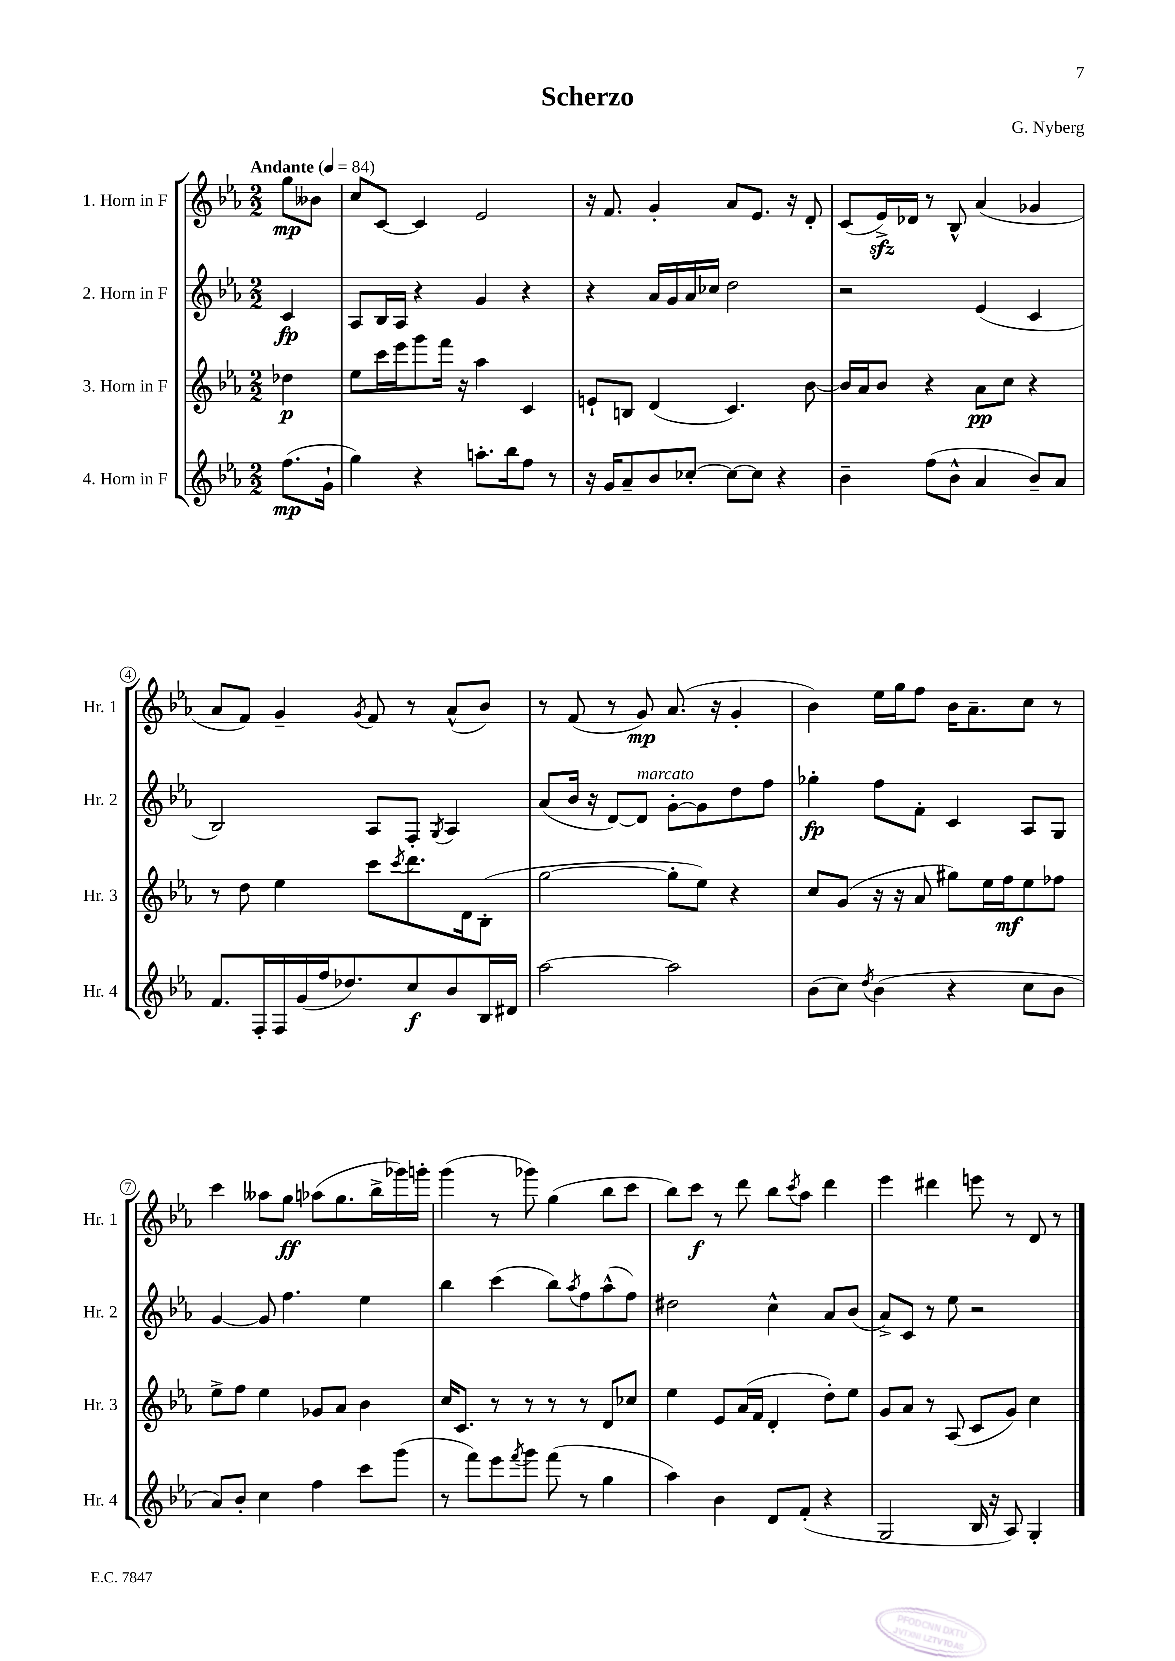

**kern	**kern	**kern	**kern
*staff4	*staff3	*staff2	*staff1
*clefG2	*clefG2	*clefG2	*clefG2
*k[b-e-a-]	*k[b-e-a-]	*k[b-e-a-]	*k[b-e-a-]
*M2/2	*M2/2	*M2/2	*M2/2
*MM84	*MM84	*MM84	*MM84
(8.ff	4dd-	4c	8gg
.	.	.	8b--
16g`	.	.	.
=	=	=	=
4gg)	8ee-	8A-	8cc
.	16ccc	16B-	[8c
.	16eee-	16A-	.
4r	8ggg	4r	4c]
.	16fff	.	.
.	16r	.	.
8.aa'	4aa-	4g	2e-
16bb-	.	.	.
8ff	4c	4r	.
8r	.	.	.
=	=	=	=
16r	8e`	4r	16r
16g	.	.	8.f
8a-~	8B	.	.
8b-	(4d	16a-	4g'
.	.	16g	.
[8cc-'	.	16a-	.
.	.	16cc-	.
8cc-_	4.c)	2dd	8a-
8cc-]	.	.	8.e-
4r	.	.	.
.	.	.	16r
.	[8b-	.	8d'
=	=	=	=
4b-~	16b-]	2r	(8c
.	16a-	.	.
.	8b-	.	16e-^)
.	.	.	16d-
(8ff	4r	.	8r
8b-^^	.	.	8B-^^
4a-	8a-	(4e-	(4a-
.	8cc	.	.
8b-~)	4r	4c	4g-
8a-	.	.	.
=	=	=	=
8.f	8r	2B-)	8a-
.	8dd	.	8f)
16F'	.	.	.
16F	4ee-	.	4g~
(16g	.	.	.
16ff	.	.	.
8.dd-)	.	.	.
.	.	.	8qg
.	8ccc	8A-	8f
.	8qccc	.	.
8cc	8.ddd	8F'	8r
.	.	8qG	.
8b-	.	4A-	(8a-^^
.	16d	.	.
16B-	(8B-'	.	8b-)
16d#	.	.	.
=	=	=	=
[2aa-	[2gg	(8a-	8r
.	.	16b-	(8f
.	.	16r	.
.	.	[8d)	8r
.	.	8d]	8g)
2aa-]	8gg']	[8g'	(8.a-
.	8ee-)	8g]	.
.	.	.	16r
.	4r	8dd	4g'
.	.	8ff	.
=	=	=	=
(8b-	8cc	4gg-'	4b-)
8cc)	(8g	.	.
8qdd	.	.	.
(4b-	16r	8ff	16ee-
.	16r	.	16gg
.	8a-	8f'	8ff
4r	8gg#)	4c	16b-
.	.	.	8.a-~
.	16ee-	.	.
.	16ff	.	.
8cc	8ee-	8A-	8cc
8b-	8ff-	8G	8r
=	=	=	=
8a-)	8ee-^	[4g	4ccc
8b-'	8ff	.	.
4cc	4ee-	8g]	8aa--
.	.	4.ff	8gg
4ff	8g-	.	(8aa-
.	8a-	.	8.gg
8ccc	4b-	4ee-	.
.	.	.	16bb-^
(8ggg	.	.	16ggg-)
.	.	.	16ggg'
=	=	=	=
8r	16cc	4bb-	(4ggg
.	8.c	.	.
8fff)	.	.	.
8eee-	8r	(4ccc	8r
8qfff	.	.	.
8ggg	8r	.	8ggg-)
(8fff	8r	8bb-)	(4gg
.	.	8qaa-	.
8r	8r	8ff	.
4gg	8d	(8aa-^^	8bb-
.	8cc-	8ff)	8ccc
=	=	=	=
4aa-)	4ee-	2dd#	8bb-)
.	.	.	8ccc
4b-	8e-	.	8r
.	(16a-	.	8ddd
.	16f	.	.
8d	4d'	4cc^^	8bb-
.	.	.	8qccc
(8f'	.	.	8aa-
4r	8dd')	8a-	4ddd
.	8ee-	(8b-	.
=	=	=	=
2G	8g	8a-^)	4eee-
.	8a-	8c	.
.	8r	8r	4ddd#
.	(8A-	8ee-	.
16B-	8c	2r	8eee
16r	.	.	.
8A-)	8g)	.	8r
4G'	4cc	.	8d
.	.	.	8r
==	==	==	==
*-	*-	*-	*-
